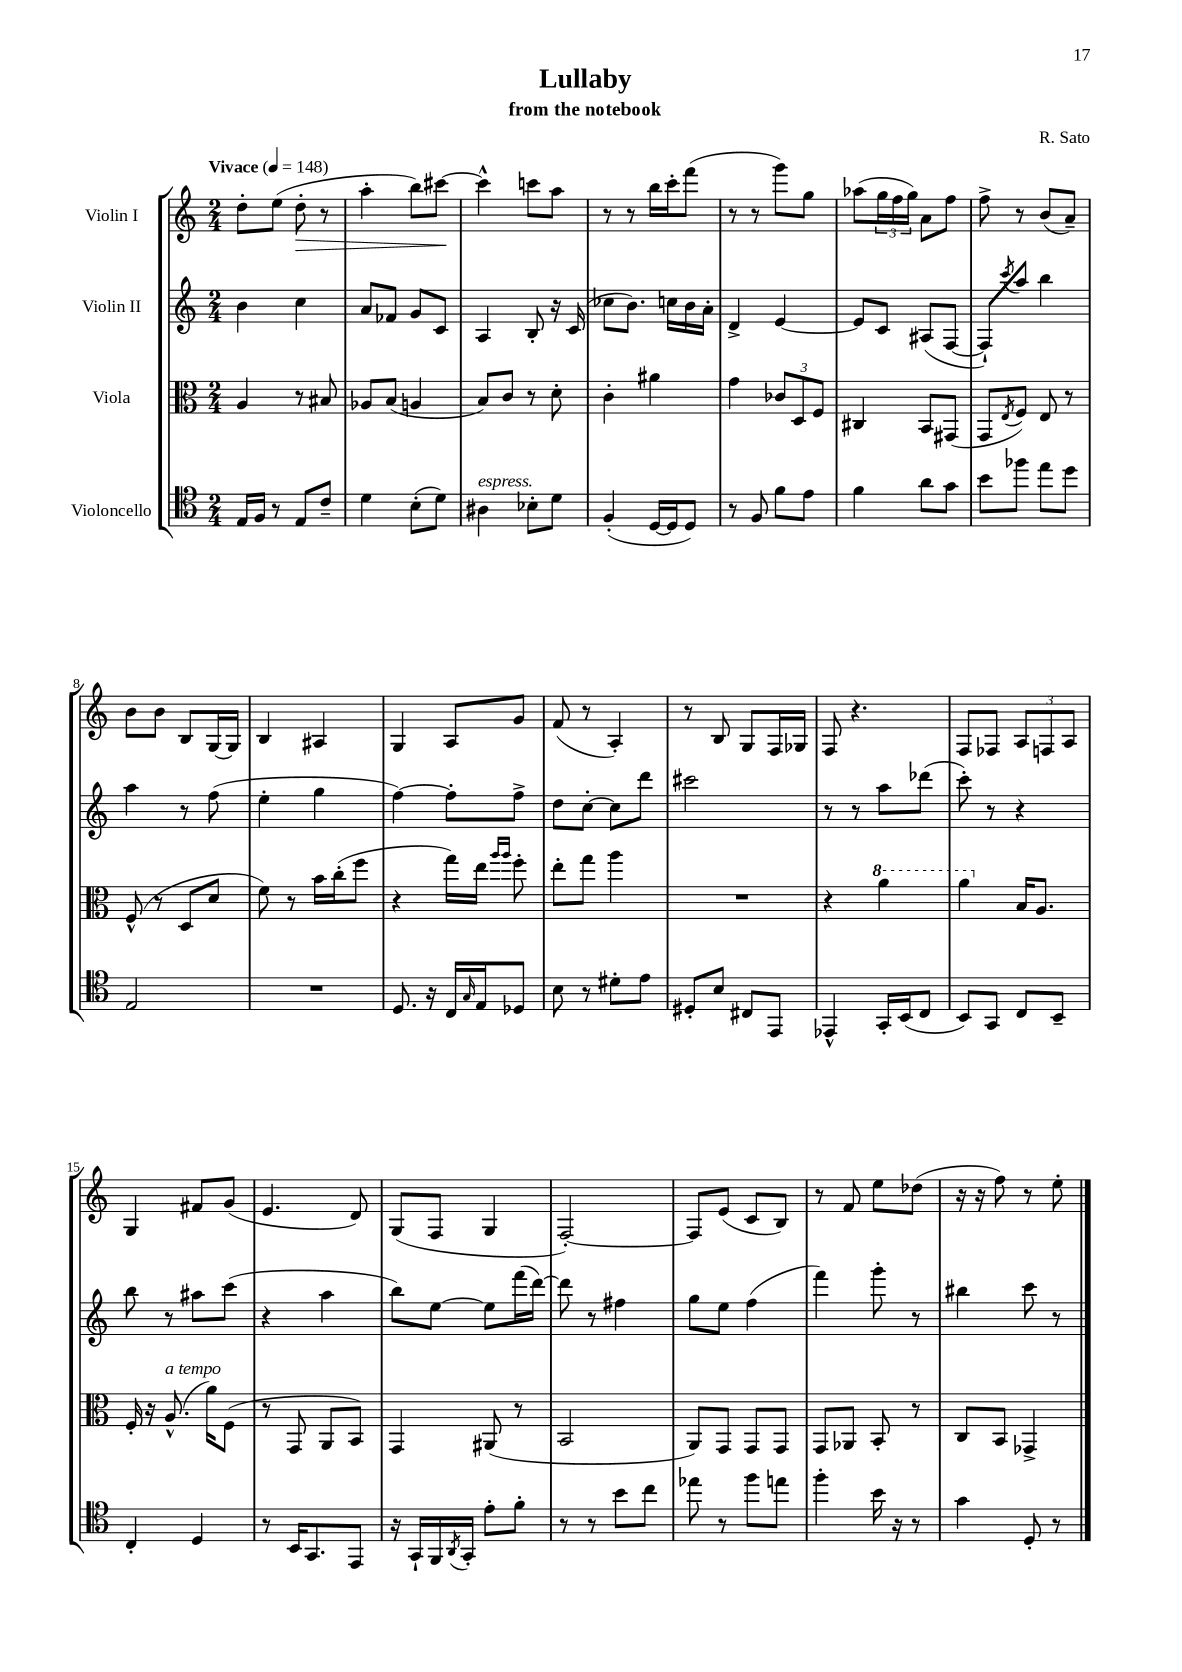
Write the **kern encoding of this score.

**kern	**kern	**kern	**kern	**dynam
*part4	*part3	*part2	*part1	*part1
*staff4	*staff3	*staff2	*staff1	*staff1
*I"Violoncello	*I"Viola	*I"Violin II	*I"Violin I	*
*clefC4	*clefC3	*clefG2	*clefG2	*
*k[]	*k[]	*k[]	*k[]	*
*M2/4	*M2/4	*M2/4	*M2/4	*
*MM148	*MM148	*MM148	*MM148	*
=1	=1	=1	=1	=1
!	!	!	!LO:TX:a:B:t=Vivace	!
16E/LL	4A/	4b\	8dd'\L	.
16F/JJ	.	.	.	.
8r	.	.	(8ee\J	.
!	!	!	!	!LO:HP:b
8E/L	8r	4cc\	8dd'\	>
8c~/J	8B#X/	.	8r	.
=2	=2	=2	=2	=2
4d\	8A-X/L	8a/L	4aa'\	.
.	(8B/J	8f-X/J	.	.
(8B'\L	4An/	8g/L	8bb\L)	.
8d\J)	.	8c/J	[8ccc#X\J	.
.	.	.	.	]
=3	=3	=3	=3	=3
!LO:TX:a:i:t=espress.	!	!	!	!
4A#X\	8B/L)	4A/	4ccc#^^\]	.
.	8c/J	.	.	.
8B-X'\L	8r	8B'/	8cccn\L	.
8d\J	8d'\	16r	8aa\J	.
.	.	(16c/	.	.
=4	=4	=4	=4	=4
(4F'/	4c'\	8cc-X\L	8r	.
.	.	8.b\J)	8r	.
[16D/LL	4a#X\	.	16bb\LL	.
16D/J]	.	16ccn\LL	16ccc'\J	.
8D/J)	.	16b\	(8fff\J	.
.	.	16a'\JJ	.	.
=5	=5	=5	=5	=5
8r	4g\	4d^/	8r	.
8F/	.	.	8r	.
8f\L	12c-X/L	[4e/	8ggg\L)	.
.	12D/	.	.	.
8e\J	.	.	8gg\J	.
.	12F/J	.	.	.
=6	=6	=6	=6	=6
4f\	4C#X/	8e/L]	(8aa-X\L	.
.	.	8c/J	24gg\L	.
.	.	.	24ff\	.
.	.	.	24gg\JJ)	.
8a\L	8BB/L	(8A#X/L	8a\L	.
8g\J	(8GG#X/J	[8F/J	8ff\J	.
=7	=7	=7	=7	=7
8b\L	8GG/L	8F`/L])	8ff^\	.
.	8qE/	8qccc/	.	.
8ff-X\J	8F/J)	8aa/J	8r	.
8ee\L	8E/	4bb\	(8b/L	.
8dd\J	8r	.	8a~/J)	.
!!LO:LB:g=z
=8	=8	=8	=8	=8
2E/	(8F^^/	4aa\	8b\L	.
.	8r	.	8b\J	.
.	8D/L	8r	8B/L	.
.	8d/J	(8ff\	[16G/L	.
.	.	.	16G/JJ]	.
=9	=9	=9	=9	=9
2r	8f\)	4ee'\	4B/	.
.	8r	.	.	.
.	16b\LL	4gg\	4A#X/	.
.	(16cc'\J	.	.	.
.	8ff\J	.	.	.
=10	=10	=10	=10	=10
8.D/	4r	[4ff\)	4G/	.
16r	.	.	.	.
16C/LL	16gg\LL)	8ff'\L]	8A/L	.
16qqG/	.	.	.	.
16E/J	16ee\JJ	.	.	.
.	16qqaa/LL	.	.	.
.	16qqaa/JJ	.	.	.
8D-X/J	8ff'\	8ff^\J	8g/J	.
=11	=11	=11	=11	=11
8B\	8ee'\L	8dd\L	(8f/	.
8r	8gg\J	[8cc'\J	8r	.
8d#X'\L	4aa\	8cc\L]	4A'/)	.
8e\J	.	8ddd\J	.	.
=12	=12	=12	=12	=12
8D#X'/L	2r	2ccc#X\	8r	.
8B/J	.	.	8B/	.
8C#X/L	.	.	8G/L	.
8EE/J	.	.	16F/L	.
.	.	.	16G-X/JJ	.
=13	=13	=13	=13	=13
4EE-X^^/	4r	8r	8F/	.
.	.	8r	4.r	.
*	*8va	*	*	*
16GG'/LL	4aa\	8aa\L	.	.
(16BB/J	.	.	.	.
8C/J	.	(8ddd-X\J	.	.
=14	=14	=14	=14	=14
8BB/L)	4aa\	8ccc'\)	8F/L	.
8GG/J	.	8r	8F-X/J	.
*	*X8va	*	*	*
8C/L	16B/KL	4r	12A/L	.
.	8.A/J	.	.	.
.	.	.	12Fn/	.
8BB~/J	.	.	.	.
.	.	.	12A/J	.
!!LO:LB:g=z
=15	=15	=15	=15	=15
4C'/	16F'/	8bb\	4G/	.
.	16r	.	.	.
!	!LO:TX:a:i:t=a tempo	!	!	!
.	(8.A^^/	8r	.	.
4D/	.	8aa#X\L	8f#X/L	.
.	16a\KL)	.	.	.
.	(8F\J	(8ccc\J	(8g/J	.
=16	=16	=16	=16	=16
8r	8r	4r	4.e/	.
16BB/KL	8GG/	.	.	.
8.GG/	.	.	.	.
.	8AA/L	4aa\	.	.
8EE/J	8BB/J)	.	8d/)	.
=17	=17	=17	=17	=17
16r	4GG/	8bb\L)	(8G/L	.
16GG`/LL	.	.	.	.
16FF/	.	[8ee\J	8F/J	.
8qAA/	.	.	.	.
16GG'/JJ	.	.	.	.
8e'\L	(8AA#X/	8ee\L]	4G/	.
8f'\J	8r	(16fff\L	.	.
.	.	[16ddd\JJ)	.	.
=18	=18	=18	=18	=18
8r	2BB/	8ddd\]	[2F'/)	.
8r	.	8r	.	.
8b\L	.	4ff#X\	.	.
8cc\J	.	.	.	.
=19	=19	=19	=19	=19
8ee-X\	8AA/L)	8gg\L	8F/L]	.
8r	8GG/J	8ee\J	(8e/J	.
8ff\L	8GG/L	(4ff\	8c/L	.
8een\J	8GG/J	.	8B/J)	.
=20	=20	=20	=20	=20
4ff'\	8GG/L	4fff\)	8r	.
.	8AA-X/J	.	8f/	.
16b\	8BB'/	8ggg'\	8ee\L	.
16r	.	.	.	.
8r	8r	8r	(8dd-X\J	.
=21	=21	=21	=21	=21
4g\	8C/L	4bb#X\	16r	.
.	.	.	16r	.
.	8BB/J	.	8ff\)	.
8D'/	4GG-X^/	8ccc\	8r	.
8r	.	8r	8ee'\	.
==	==	==	==	==
*-	*-	*-	*-	*-
